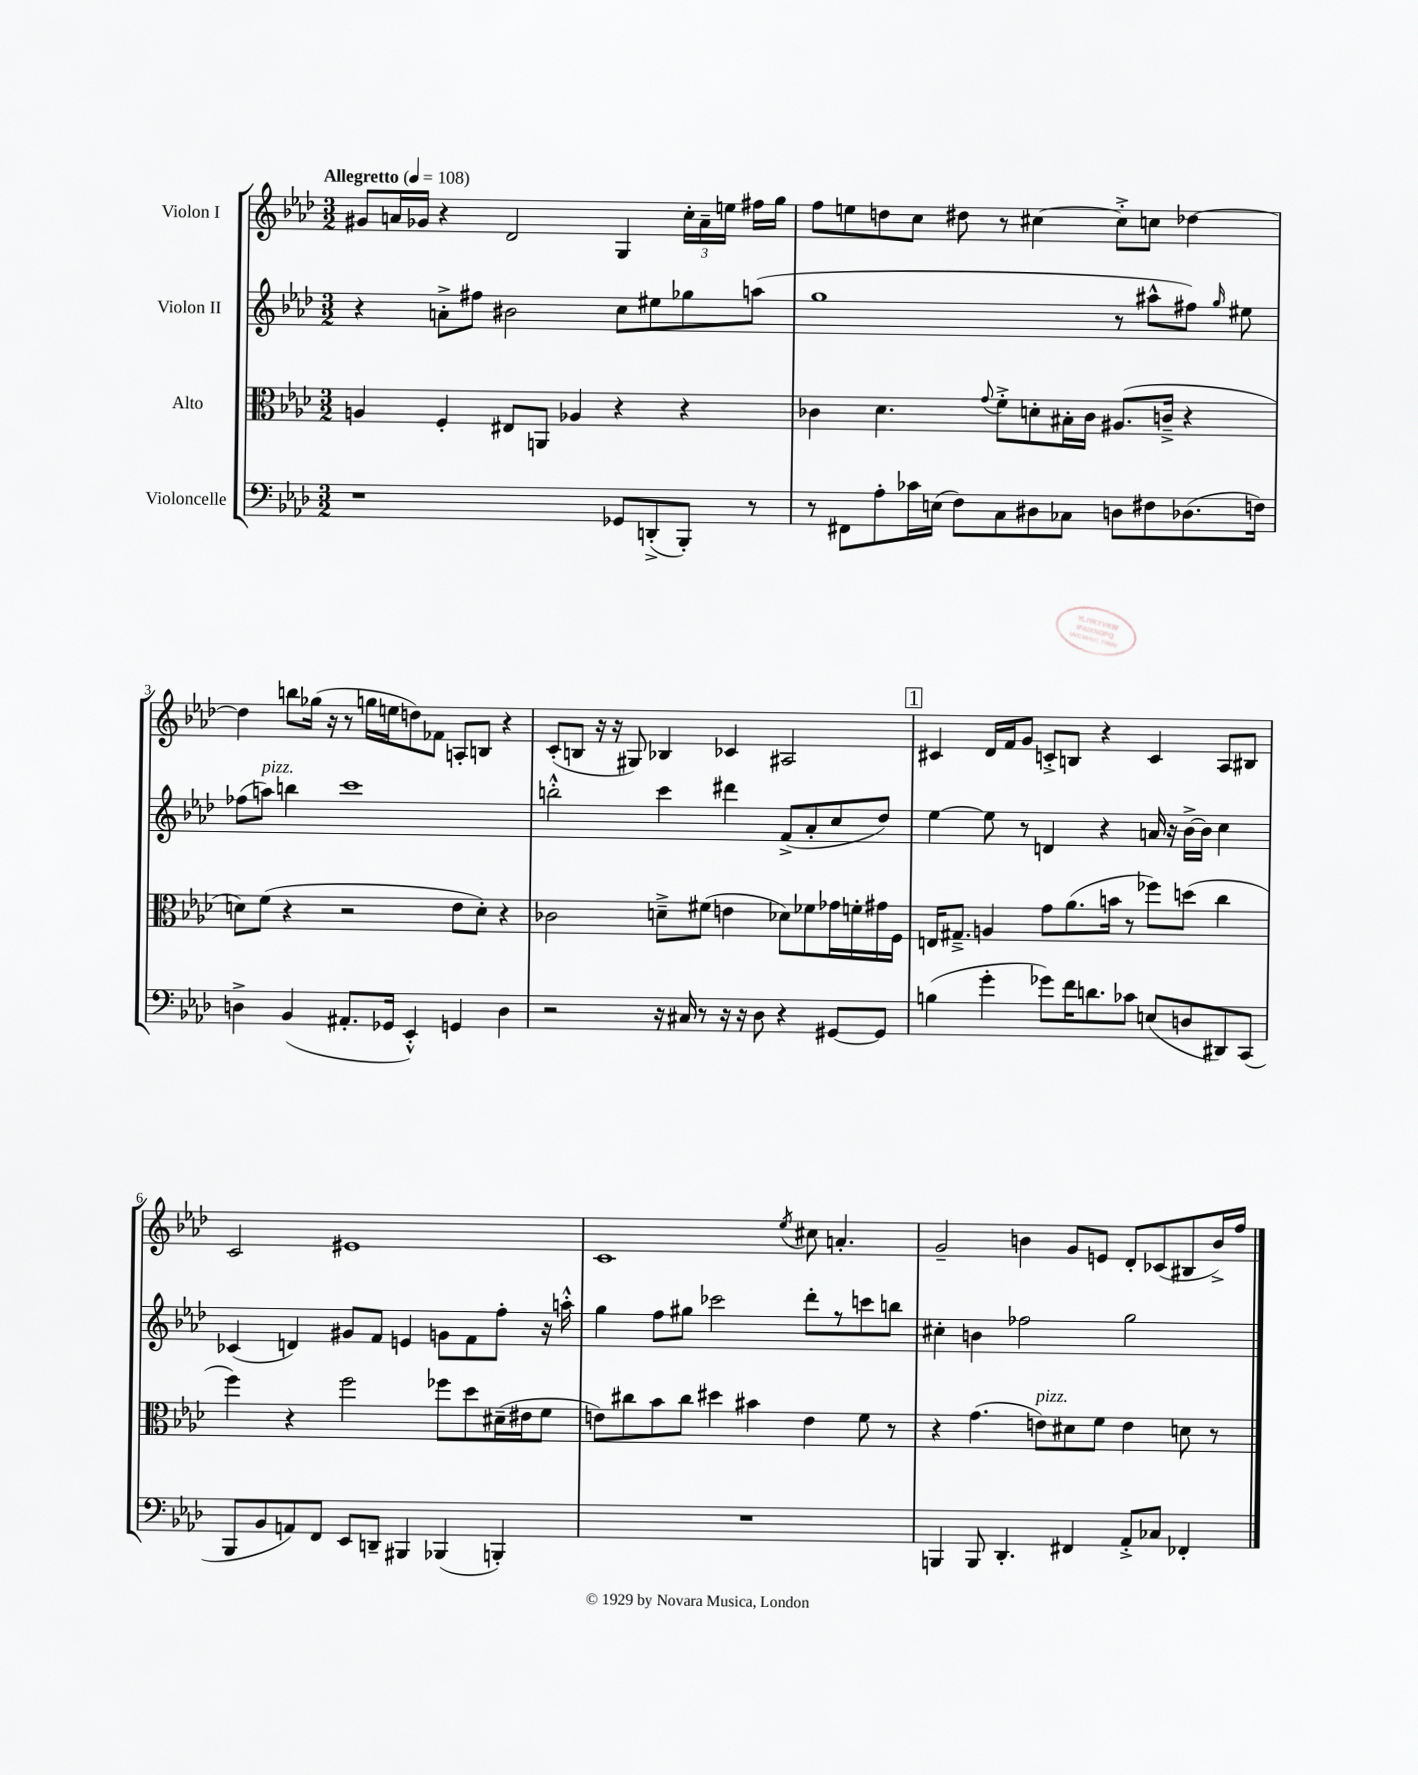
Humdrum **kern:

**kern	**kern	**kern	**kern
*part4	*part3	*part2	*part1
*staff4	*staff3	*staff2	*staff1
*I"Violoncelle	*I"Alto	*I"Violon II	*I"Violon I
*clefF4	*clefC3	*clefG2	*clefG2
*k[b-e-a-d-]	*k[b-e-a-d-]	*k[b-e-a-d-]	*k[b-e-a-d-]
*M3/2	*M3/2	*M3/2	*M3/2
*MM108	*MM108	*MM108	*MM108
=1	=1	=1	=1
!	!	!	!LO:TX:a:B:t=Allegretto
1r	4An/	4r	8g#X/L
.	.	.	16an/L
.	.	.	16g-X/JJ
.	4F'/	8an'^\L	4r
.	.	8ff#X\J	.
.	8E#X/L	2b#X\	2d-/
.	8AAn/J	.	.
.	4A-X/	.	.
8GG-X/L	4r	8cc\L	4G/
(8DDn'^/	.	8ee#X\	.
8BBB-'/J)	4r	8gg-X\	24cc'\LL
.	.	.	24a~\
.	.	.	24een\JJ
8r	.	(8aan\J	16ff#X\LL
.	.	.	16gg\JJ
=2	=2	=2	=2
8r	4c-X\	1gg	8ff\L
8FF#X\L	.	.	8een\
8A-'\	4.d-\	.	8ddn\
16c-X\L	.	.	8cc\J
(16En\JJ	.	.	.
8F\L)	.	.	8dd#X\
.	8qqg/	.	.
8C\	8f'^\L	.	8r
8D#X\	8dn'\	.	[4cc#X\
8C-X\J	16B#X'\L	.	.
.	16c-\JJ	.	.
8Dn\L	(8.A#X/L	8r	8cc#'^\L]
8F#X\	.	8aa#X^^\L	8ccn\J
.	16cn~^/Jk	.	.
(8.D-X\	4r	8ff#X\J)	[4dd-X\
.	.	16qqgg/	.
.	.	8ee#X\	.
16Fn\Jk)	.	.	.
!!LO:LB:g=z
=3	=3	=3	=3
4Dn^\	8dn\L)	(8ff-X\L	4dd-\]
!	!	!LO:TX:a:i:t=pizz.	!
.	(8f\J	8aan\J)	.
(4BB-/	4r	4bbn\	8bbn\L
.	.	.	(16gg-X\Jk
.	.	.	16r
8.AA#X'/L	2r	1ccc	8r
.	.	.	16ggn\LL
16GG-X/Jk	.	.	16een\J
4EE-'^^/)	.	.	8ddn\)
.	.	.	8f-X\J
4GGn/	8e-\L	.	8An'/L
.	8d'\J)	.	8Bn/J
4D\	4r	.	4r
=4	=4	=4	=4
2r	2c-X\	2bbn'^^\	(8c'/L
.	.	.	8Bn/J
.	.	.	16r
.	.	.	16r
.	.	.	8G#X/)
16r	8dn~^\L	4ccc\	4B-X/
16C#X/	.	.	.
8r	(8f#X\J	.	.
16r	4en\	4ddd#X\	4c-X/
16r	.	.	.
8D-\	.	.	.
4r	8d-X\L)	(8f^/L	2A#X/
.	8f-X\	8a-'/	.
[8GG#X/L	16g-X\L	8cc/	.
.	16fn'\	.	.
8GG#/J]	16g#X\	8dd-/J)	.
.	16F\JJ	.	.
!!LO:REH:place=s1:t=1
=5	=5	=5	=5
(4Bn\	16En/KL	[4ee-\	4c#X/
.	8.G#X~^/J	.	.
4g'\	4An/	8ee-\]	16d-/LL
.	.	.	16f/J
.	.	8r	8g/J
8g-X\L)	8g\L	4dn/	8cn'^/L
16f\K	(8.a-\	.	8Bn/J
8.dn\	.	.	.
.	.	4r	4r
.	16bn\Jk	.	.
8c-X\J	8r	.	.
(8En/L	8ff-X\L)	16an/	4c/
.	.	16r	.
8Dn/	(8ddn\J	[16b-^\LL	.
.	.	16b-\JJ]	.
8DD#X/)	4cc\	4cc\	8A-/L
(8CC/J	.	.	8B#X/J
!!LO:LB:g=z
=6	=6	=6	=6
8BBB-/L	4ff\)	(4c-X/	2c/
8BB-/	.	.	.
8AAn/)	4r	4dn/)	.
8FF/J	.	.	.
8EE-/L	2ff\	8g#X/L	1e#X
8DDn~/J	.	8f/J	.
4BBB#X/	.	4en/	.
(4BBB-X/	8ff-X\L	8gn\L	.
.	8dd-\	8f\	.
4BBBn'/)	(16d#X~\L	8ff'\J	.
.	16e#X\J	.	.
.	8f\J	16r	.
.	.	16aan'^^\	.
=7	=7	=7	=7
1.r	8en\L)	4gg\	1c
.	8cc#X\	.	.
.	8b-\	8ff\L	.
.	8cc#\J	8gg#X\J	.
.	4dd#X\	2ccc-X\	.
.	4b#X\	.	.
.	.	.	8qee-/
.	4e\	8ddd-'\L	8cc#X\
.	.	8r	4.an'/
.	8f\	8cccn\	.
.	8r	8bbn\J	.
=8	=8	=8	=8
4BBBn/	4r	4cc#X'\	2g~/
8BBB/	(4.g\	4bn\	.
4.DD-'/	.	.	.
.	.	2ff-X\	4bn\
!	!LO:TX:a:i:t=pizz.	!	!
.	8en\L)	.	.
4FF#X/	8d#X\	.	8g/L
.	8f\J	.	8en/J
8AA-'^/L	4e\	2gg\	8d-'/L
8C-X/J	.	.	(8c-X/
4FF-X'/	8dn\	.	8B#X/
.	8r	.	16b^/L)
.	.	.	16ff/JJ
==	==	==	==
*-	*-	*-	*-
